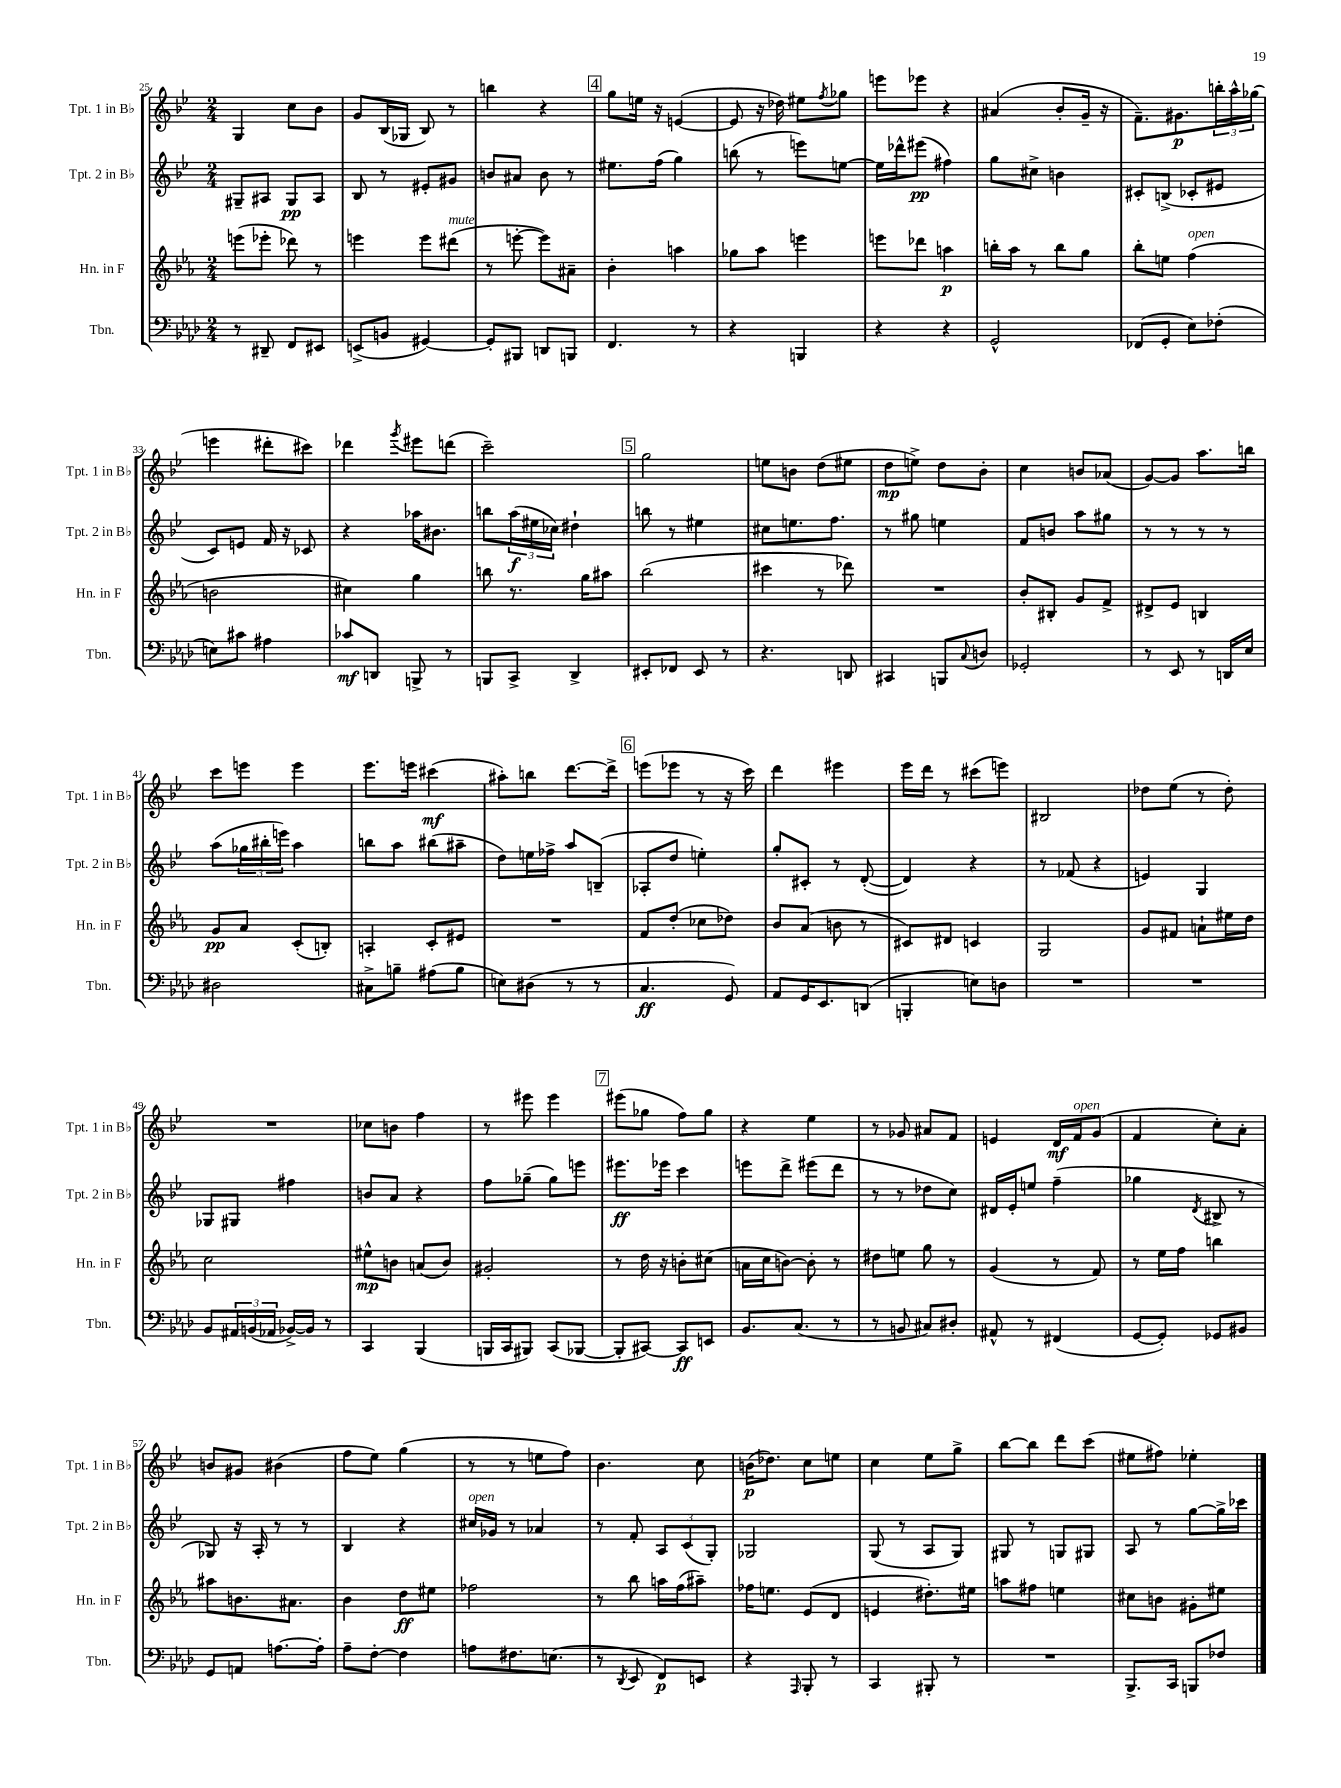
<<
\new StaffGroup <<
\new Staff = "s0" \with { instrumentName = "Tpt. 1 in Bb" shortInstrumentName = "Tpt. 1 in Bb" } {
    \clef treble \key bes \major \numericTimeSignature \time 2/4
    g4 c''8 bes'8 |
    g'8 bes16( ges16 bes8) r8 |
    b''4 r4 |
    \mark \markup { \box "4" } g''8 e''16 r16 e'4~( |
    e'8 r16 des''16) eis''8 \acciaccatura { f''8 } ges''8 |
    e'''8 ees'''8 r4 |
    ais'4( bes'8-. g'16-- r16 |
    f'8.--) gis'8.\p \tuplet 3/2 { b''16-. a''16-^ ges''16( } |
    e'''4 dis'''8-. cis'''8) |
    des'''4 \acciaccatura { g'''8 } eis'''8 d'''8( |
    c'''2--) |
    \mark \markup { \box "5" } g''2 |
    e''8 b'8 d''8( eis''8 |
    d''8\mp e''8->) d''8 bes'8-. |
    c''4 b'8 aes'8( |
    g'8~) g'8 a''8. b''16 |
    c'''8 e'''8 e'''4 |
    ees'''8. e'''16 cis'''4\mf( |
    ais''8-.) b''8 d'''8.~ d'''16-> |
    \mark \markup { \box "6" } e'''8( ees'''8 r8 r16 c'''16) |
    d'''4 eis'''4 |
    ees'''16 d'''16 r8 cis'''8( e'''8) |
    bis2 |
    des''8 ees''8( r8 des''8-.) |
    R2 |
    ces''8 b'8 f''4 |
    r8 eis'''8 eis'''4 |
    \mark \markup { \box "7" } eis'''8( ges''8 f''8) ges''8 |
    r4 ees''4 |
    r8 ges'8 ais'8 f'8 |
    e'4 d'16\mf f'16^\markup { \italic "open" } g'8( |
    f'4 c''8-.) a'8-. |
    b'8 gis'8 bis'4( |
    f''8 ees''8) g''4( |
    r8 r8 e''8 f''8) |
    bes'4. c''8 |
    b'16\p( des''8.) c''8 e''8 |
    c''4 ees''8 g''8-> |
    bes''8~ bes''8 d'''8 c'''8( |
    eis''8 fis''8) ees''4-. \bar "|." |
}
\new Staff = "s1" \with { instrumentName = "Tpt. 2 in Bb" shortInstrumentName = "Tpt. 2 in Bb" } {
    \clef treble \key bes \major \numericTimeSignature \time 2/4
    gis8-- ais8 gis8\pp ais8 |
    bes8 r8 eis'8-. gis'8 |
    b'8 ais'8 b'8 r8 |
    \mark \markup { \box "4" } eis''8. f''16( g''4) |
    b''8( r8 e'''8) e''8~ |
    e''16 des'''16-^ eis'''8\pp( fis''4) |
    g''8 cis''8-> b'4 |
    cis'8-. b8->( ces'8-. eis'8 |
    c'8) e'8 f'16 r16 ces'8 |
    r4 aes''16 bis'8. |
    b''8 \tuplet 3/2 { a''16\f( eis''16 ces''16) } dis''4-! |
    \mark \markup { \box "5" } b''8 r8 eis''4 |
    cis''8 e''8. f''8. |
    r8 gis''8 e''4 |
    f'8 b'8 a''8 gis''8 |
    r8 r8 r8 r8 |
    a''8( \tuplet 3/2 { ges''16 bis''16-. e'''16) } a''4 |
    b''8 a''8 bis''8( ais''8-- |
    d''8) e''16 fes''16-> a''8 b8--( |
    \mark \markup { \box "6" } aes8-. d''8 e''4-.) |
    g''8-. cis'8-. r8 d'8~-.( |
    d'4) r4 |
    r8 fes'8( r4 |
    e'4) g4 |
    ges8 gis8 fis''4 |
    b'8 a'8 r4 |
    f''8 ges''8--( ges''8) e'''8 |
    \mark \markup { \box "7" } eis'''8.\ff ees'''16 c'''4 |
    e'''8 d'''8-> eis'''8( d'''8 |
    r8 r8 des''8 c''8) |
    dis'16 ees'16-. e''8 f''4--( |
    ges''4 \acciaccatura { d'8 } bis8-> r8 |
    ges8) r16 a16-. r8 r8 |
    bes4 r4 |
    cis''16^\markup { \italic "open" } ges'16 r8 aes'4 |
    r8 f'8-. \tuplet 3/2 { a8 c'8( g8-.) } |
    ges2 |
    g8( r8 a8 g8) |
    gis8 r8 g8 gis8 |
    a8 r8 g''8~ g''16-> ces'''16 \bar "|." |
}
\new Staff = "s2" \with { instrumentName = "Hn. in F" shortInstrumentName = "Hn. in F" } {
    \clef treble \key ees \major \numericTimeSignature \time 2/4
    e'''8( ees'''8-. des'''8) r8 |
    e'''4 e'''8 dis'''8^\markup { \italic "mute" }( |
    r8 e'''8~-. e'''8) ais'8-- |
    \mark \markup { \box "4" } bes'4-. a''4 |
    ges''8 aes''8 e'''4 |
    e'''8 des'''8 a''4\p |
    b''16-. aes''16 r8 b''8 g''8 |
    bes''8-. e''8 f''4^\markup { \italic "open" }( |
    b'2 |
    cis''4) g''4 |
    b''8 r8. g''16 ais''8 |
    \mark \markup { \box "5" } bes''2( |
    cis'''4 r8 des'''8) |
    R2 |
    bes'8-. bis8-. g'8 f'8-> |
    dis'8-> ees'8 b4 |
    g'8\pp aes'8 c'8-.( b8-.) |
    a4-. c'8-. eis'8 |
    R2 |
    \mark \markup { \box "6" } f'8 d''8-.( ces''8 des''8) |
    bes'8 aes'8( b'8 r8 |
    cis'8) dis'8 c'4 |
    g2 |
    g'8 fis'8 a'8-! eis''16 d''16 |
    c''2 |
    eis''8-^\mp b'8 a'8( b'8) |
    gis'2-. |
    \mark \markup { \box "7" } r8 d''16 r16 b'8-. cis''8( |
    a'16 c''16 b'8~) b'8-. r8 |
    dis''8 e''8 g''8 r8 |
    g'4( r8 f'8) |
    r8 ees''16 f''16 b''4 |
    ais''8 b'8. ais'8. |
    bes'4 d''8\ff eis''8 |
    fes''2 |
    r8 bes''8 a''16 f''16( ais''8--) |
    fes''16 e''8. ees'8( d'8 |
    e'4 dis''8.-.) eis''16 |
    a''8 fis''8 e''4 |
    cis''8 b'8 gis'8-. eis''8 \bar "|." |
}
\new Staff = "s3" \with { instrumentName = "Tbn." shortInstrumentName = "Tbn." } {
    \clef bass \key aes \major \numericTimeSignature \time 2/4
    r8 dis,8-- f,8 eis,8 |
    e,8->( b,8 gis,4~) |
    gis,8-. bis,,8 d,8 b,,8 |
    \mark \markup { \box "4" } f,4. r8 |
    r4 b,,4 |
    r4 r4 |
    g,2-^ |
    fes,8( g,8-. ees8) fes8-.( |
    e8) cis'8 ais4 |
    ces'8\mf d,8 b,,8-> r8 |
    b,,8 c,8-> des,4-> |
    \mark \markup { \box "5" } eis,8-. fes,8 eis,8 r8 |
    r4. d,8 |
    cis,4 b,,8 \appoggiatura { c8 } d8 |
    ges,2-. |
    r8 ees,8 r8 d,16 ees16 |
    dis2 |
    cis8-> b8-- ais8( b8 |
    e8) dis8( r8 r8 |
    \mark \markup { \box "6" } c4.\ff g,8) |
    aes,8 g,16 ees,8. d,8( |
    b,,4-. e8) d8 |
    R2 |
    R2 |
    bes,8 \tuplet 3/2 { ais,16 b,16( aes,16 } bes,16~->) bes,16 r8 |
    c,4 bes,,4( |
    b,,16 c,16 bis,,8) c,8( bes,,8~ |
    \mark \markup { \box "7" } bes,,8-. cis,8~) cis,8\ff e,8 |
    bes,8. c8.( r8 |
    r8 b,8 cis8) dis8-. |
    ais,8-^ r8 fis,4( |
    g,8~ g,8-.) ges,8 bis,8 |
    g,8 a,8 a8.~ a16-. |
    aes8-- f8~-. f4 |
    a8 fis8. e8.( |
    r8 \acciaccatura { des,8 } ees,8 f,8\p) e,8 |
    r4 \grace { aes,,16 } bes,,8-. r8 |
    c,4 bis,,8-. r8 |
    R2 |
    bes,,8.-> c,16 b,,8 fes8 \bar "|." |
}
>>
>>
\layout { \context { \Score currentBarNumber = #25 } }
